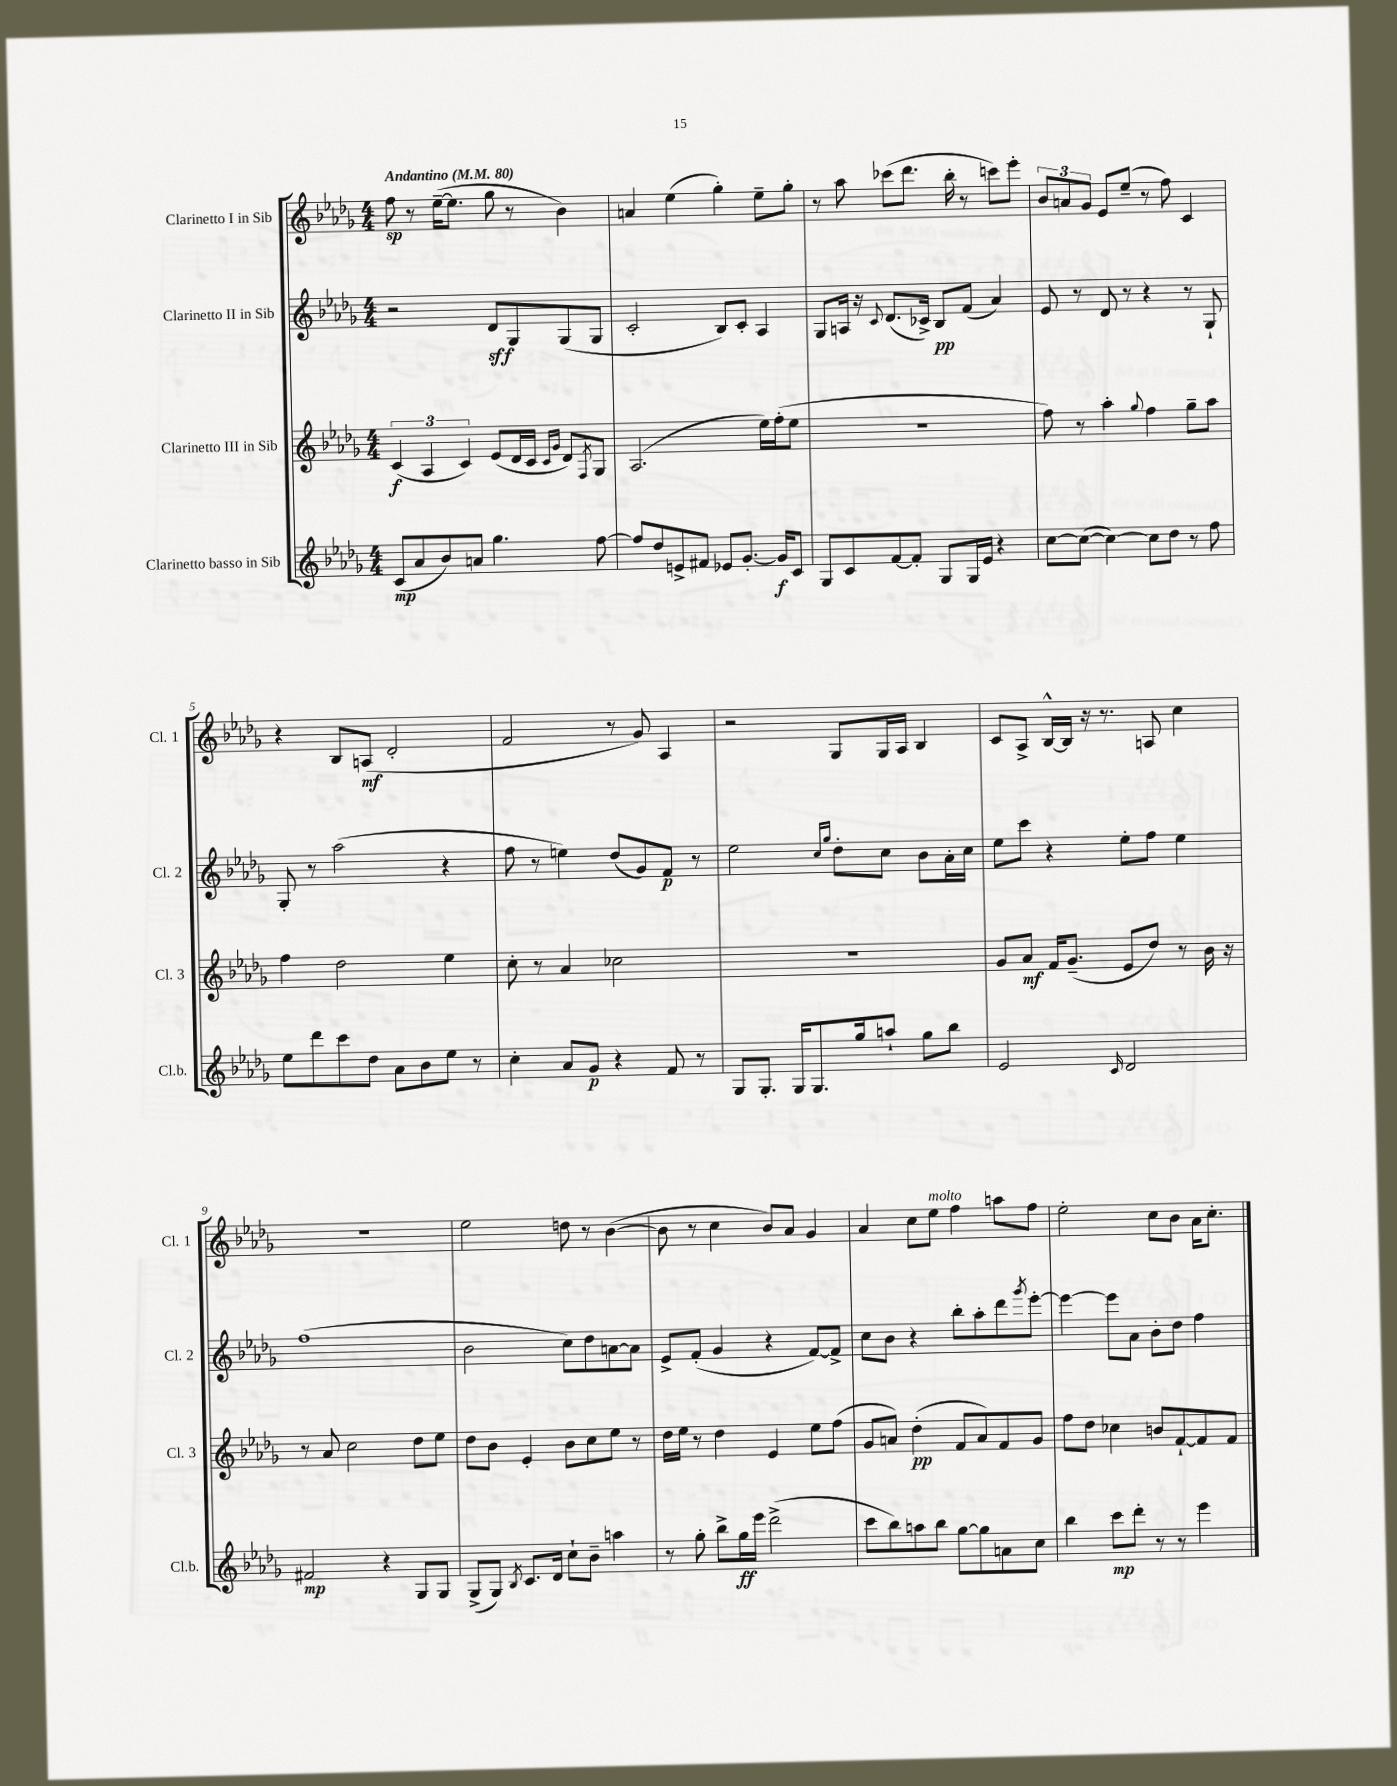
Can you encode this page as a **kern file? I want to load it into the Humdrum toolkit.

**kern	**kern	**kern	**kern
*staff4	*staff3	*staff2	*staff1
*clefG2	*clefG2	*clefG2	*clefG2
*k[b-e-a-d-g-]	*k[b-e-a-d-g-]	*k[b-e-a-d-g-]	*k[b-e-a-d-g-]
*M4/4	*M4/4	*M4/4	*M4/4
*MM80	*MM80	*MM80	*MM80
(8c	(6c	2r	8ff
8a-	.	.	8r
.	6A-	.	.
8b-)	.	.	([16ee-~
.	.	.	8.ee-]
.	6c)	.	.
8a	.	.	.
4.gg-	(8e-	8d-	8gg-
.	16d-	8G-	8r
.	16c	.	.
.	16qqc	.	.
.	16qqg-	.	.
.	8d-)	(8G-	4b-)
.	8qF	.	.
[8ff	8G-	8G-	.
=	=	=	=
8ff]	(2.A-	2c'	4a
8dd-	.	.	.
8e^	.	.	(4ee-
8f#	.	.	.
8e-	.	8B-)	4gg-')
[8.g-'	.	8c'	.
.	16ee-)	4A-	8ee-~
16g-]	(16ff'	.	.
8c	8ee-	.	8gg-'
=	=	=	=
8G-	1r	8G-	8r
8c	.	16A	8aa-
.	.	16r	.
.	.	8qqc	.
[8f	.	(8.d-	(8ccc-
8f']	.	.	8.ddd-
.	.	16c-^)	.
8G-	.	8B-	.
.	.	.	16bb-'
16G-	.	(8f	8r
16e-	.	.	.
4r	.	4a-)	8ccc)
.	.	.	8eee-'
=	=	=	=
[8cc	8ff)	8e-	12b-
.	.	.	12a
(8cc_	8r	8r	.
.	.	.	12g-
4cc_)	4aa-'	8d-	8e-
.	.	8r	(8ee-~
.	8qqgg-	.	.
8cc]	4ff	4r	8r
8dd-	.	.	8ff)
8r	8gg-~	8r	4c
8ff	8aa-	8G-`	.
=	=	=	=
8ee-	4ff	8G-'	4r
8ddd-	.	8r	.
8ccc	2dd-	(2aa-	8B-
8dd-	.	.	(8A
8a-	.	.	2d-'
8b-	.	.	.
8ee-	4ee-	4r	.
8r	.	.	.
=	=	=	=
4cc'	8cc'	8ff	2f
.	8r	8r	.
8a-	4a-	4ee)	.
8g-	.	.	.
4r	2cc-	(8dd-	8r
.	.	8g-)	8g-)
8f	.	8f	4A-
8r	.	8r	.
=	=	=	=
8G-	1r	2ee-	2r
8.G-'	.	.	.
16G-	.	.	.
8.G-	.	.	.
.	.	16qqcc	.
.	.	16qqgg-	.
.	.	8dd-'	8G-
16gg-	.	.	.
8aa`	.	8cc	16G-
.	.	.	16A-
8gg-	.	8b-	4B-
8bb-	.	16a-'	.
.	.	16cc	.
=	=	=	=
2e-	8g-	8ee-	8c
.	8a-	8ccc	8A-^
.	16f	4r	[16B-^^
.	(8.g-~	.	16B-]
.	.	.	16r
.	.	.	8.r
16qqc	.	.	.
2d-	8e-	8ee-'	.
.	8dd-)	8ff	8A
.	8r	4ee-	4cc
.	16b-	.	.
.	16r	.	.
=	=	=	=
2f#	8r	(1ff	1r
.	8a-	.	.
.	2cc	.	.
4r	.	.	.
8G-	8dd-	.	.
8G-	8ee-	.	.
=	=	=	=
(8G-^	8dd-	2b-	2ee-
8G-)	8b-	.	.
8qB-	.	.	.
8.c	4e-'	.	.
16d-	.	.	.
8cc`	8b-	8cc)	8dd
8b-~	8cc	8dd-	8r
4aa	8ee-	[8a	([4b-
.	8r	8a]	.
=	=	=	=
8r	16dd-	8e-^	8b-]
.	16ee-	.	.
8gg-'	8r	(8f'	8r
8bb-^	4dd-	4g-	4cc
16gg-	.	.	.
16eee-	.	.	.
(2ddd-^	4e-	4r	8b-)
.	.	.	8a-
.	8ee-	[8f)	4g-
.	(8ff	8f^]	.
=	=	=	=
8ccc	8g-	8cc	4a-
8bb-)	8a)	8b-	.
8aa	(4dd-'	4r	8cc
8bb-	.	.	8ee-
[8gg-	8f	8bb-'	4ff
8gg-]	8a)	8aa-'	.
8a	8f	8ddd-	8aa
.	.	8qggg-	.
8cc	8g-	[8eee-'	8ff
=	=	=	=
4bb-	8ff	4eee-_	2ee-'
.	8dd-	.	.
8ccc	4cc-	8eee-]	.
8ddd-'	.	8a-	.
8r	8b	8b-'	8cc
8r	[8f`	8dd-	8b-
4eee-	8f]	4ff	16a-
.	.	.	8.cc'
.	8f	.	.
==	==	==	==
*-	*-	*-	*-
